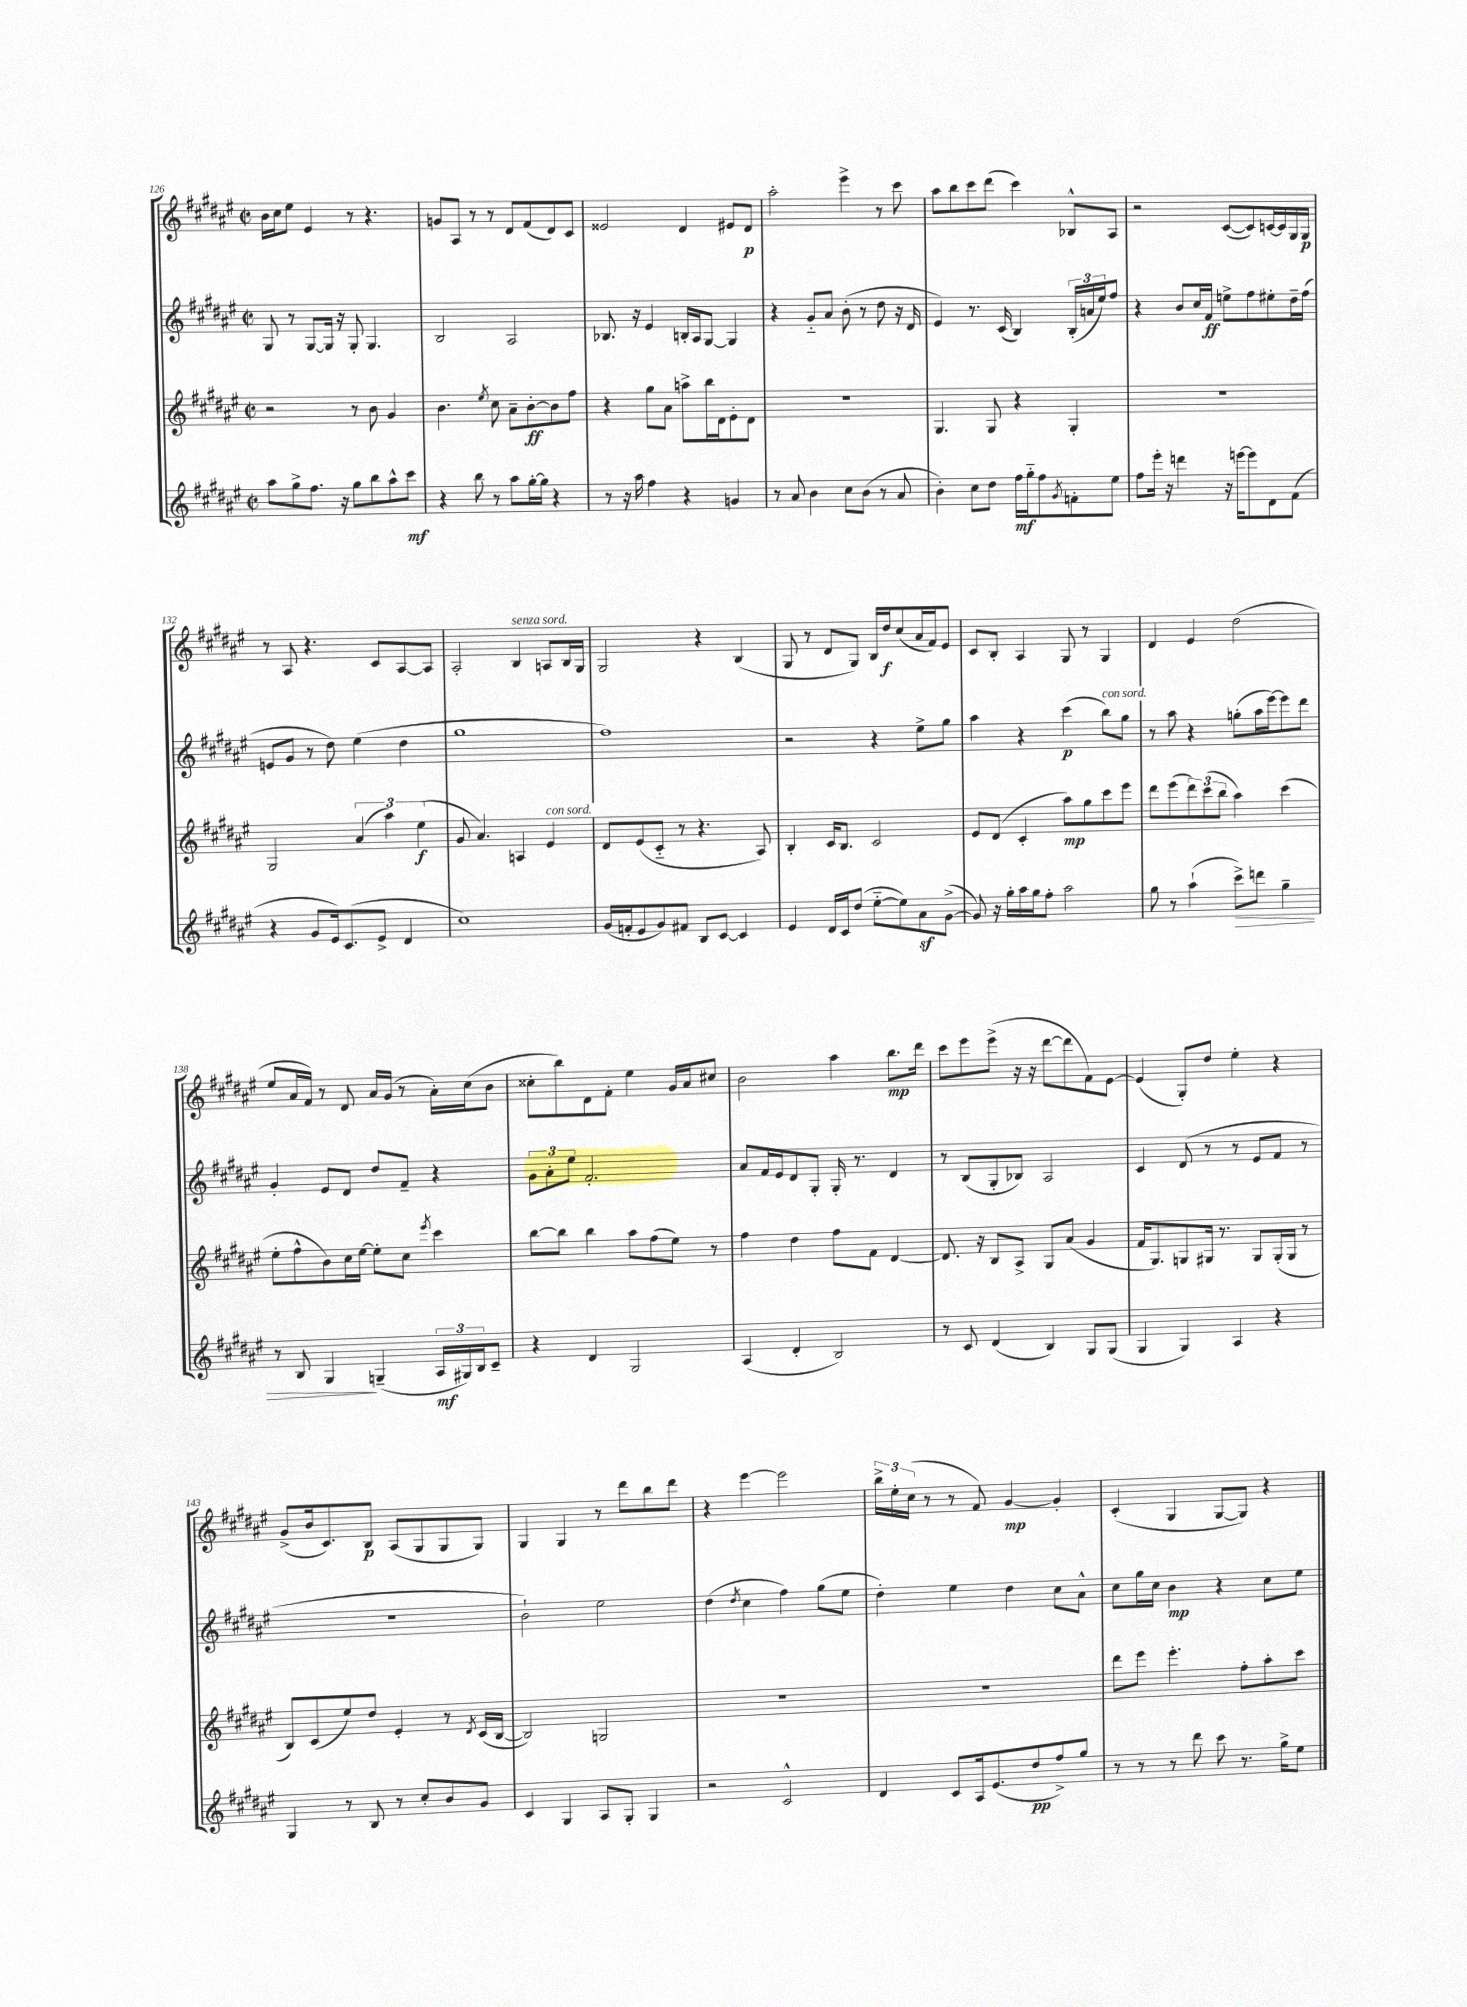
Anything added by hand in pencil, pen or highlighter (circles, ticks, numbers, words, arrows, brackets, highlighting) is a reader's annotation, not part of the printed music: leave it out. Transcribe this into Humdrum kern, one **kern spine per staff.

**kern	**dynam	**kern	**dynam	**kern	**dynam	**kern	**dynam
*part4	*part4	*part3	*part3	*part2	*part2	*part1	*part1
*staff4	*staff4	*staff3	*staff3	*staff2	*staff2	*staff1	*staff1
*clefG2	*	*clefG2	*	*clefG2	*	*clefG2	*
*k[f#c#g#d#a#e#]	*	*k[f#c#g#d#a#e#]	*	*k[f#c#g#d#a#e#]	*	*k[f#c#g#d#a#e#]	*
*M2/2	*	*M2/2	*	*M2/2	*	*M2/2	*
*met(c|)	*	*met(c|)	*	*met(c|)	*	*met(c|)	*
=126	=126	=126	=126	=126	=126	=126	=126
8aa#\L	.	2r	.	8G#/	.	16b\LL	.
.	.	.	.	.	.	16cc#\J	.
8gg#^\	.	.	.	8r	.	8ee#\J	.
8.ff#\J	.	.	.	[8G#/L	.	4e#/	.
.	.	.	.	16G#/Jk]	.	.	.
16r	.	.	.	16r	.	.	.
8gg#\L	.	8r	.	8G#'/	.	8r	.
8bb\	.	8b\	.	4.G#/	.	4.r	.
8aa#^^\	.	4g#/	.	.	.	.	.
8ccc#\J	mf	.	.	.	.	.	.
=127	=127	=127	=127	=127	=127	=127	=127
4r	.	4.b\	.	2B/	.	8gn/L	.
.	.	.	.	.	.	8A#/J	.
8bb\	.	.	.	.	.	8r	.
.	.	8qee#/	.	.	.	.	.
8r	.	8cc#\	.	.	.	8r	.
8aa#\L	.	8a#~\L	.	2A#/	.	8d#/L	.
[16gg#'\L	.	[8b'\	ff	.	.	(8f#/	.
16gg#\JJ]	.	.	.	.	.	.	.
4r	.	8b\]	.	.	.	8d#/)	.
.	.	8ff#\J	.	.	.	8c#/J	.
=128	=128	=128	=128	=128	=128	=128	=128
8r	.	4r	.	8.B-X/	.	2e##X/	.
16r	.	.	.	.	.	.	.
16aa#\	.	.	.	16r	.	.	.
4ff#\	.	8gg#\L	.	4e#/	.	.	.
.	.	8a#\J	.	.	.	.	.
4r	.	8aan^\L	.	16Bn'/LL	.	4d#/	.
.	.	.	.	16A#/J	.	.	.
.	.	16bb\L	.	[8G#/J	.	.	.
.	.	16d#\J	.	.	.	.	.
4gn/	.	8e#'\	.	4G#/]	.	8e#X/L	.
.	.	8d#\J	.	.	.	8d#/J	p
=129	=129	=129	=129	=129	=129	=129	=129
8r	.	1r	.	4r	.	2aa#'\	.
8a#/	.	.	.	.	.	.	.
4b\	.	.	.	8g#/L	.	.	.
.	.	.	.	8a#/J	.	.	.
8cc#\L	.	.	.	(8b'\	.	4eee#^\	.
(8b\J	.	.	.	8r	.	.	.
8r	.	.	.	8dd#\	.	8r	.
8a#/	.	.	.	16r	.	8ccc#\	.
.	.	.	.	16d#/	.	.	.
=130	=130	=130	=130	=130	=130	=130	=130
4b'\)	.	4.G#/	.	4e#/)	.	8aa#\L	.
.	.	.	.	.	.	8bb\	.
8cc#\L	.	.	.	8.r	.	8ccc#\	.
8dd#\J	.	8G#/	.	.	.	(8ddd#\J	.
.	.	.	.	(16c#/	.	.	.
16ff#\LL	mf	4r	.	4B/)	.	4ccc#\)	.
16gg#\J	.	.	.	.	.	.	.
8ff#\	.	.	.	.	.	.	.
8qg#/	.	.	.	.	.	.	.
8fn'\	.	4G#'/	.	(24B'/LL	.	8B-X^^/L	.
.	.	.	.	24an/	.	.	.
.	.	.	.	24ee#/J)	.	.	.
8ee#\J	.	.	.	8ff#/J	.	8A#/J	.
=131	=131	=131	=131	=131	=131	=131	=131
8ff#\L	.	1r	.	4r	.	2r	.
16eee#'\Jk	.	.	.	.	.	.	.
16r	.	.	.	.	.	.	.
4dddn\	.	.	.	8b/L	.	.	.
.	.	.	.	16cc#/L	.	.	.
.	.	.	.	16f#/JJ	ff	.	.
16r	.	.	.	8een^\L	.	([8c#/L	.
[16eeen\KL	.	.	.	.	.	.	.
8eee\]	.	.	.	8ff#\	.	8c#/])	.
8d#\	.	.	.	8ee#X'\	.	[16cn/L	.
.	.	.	.	.	.	16c/]	.
(8f#\J	.	.	.	16dd#~\L	.	16G#/	.
.	.	.	.	(16ff#\JJ	.	16G#/JJ	p
!!LO:LB:g=z
=132	=132	=132	=132	=132	=132	=132	=132
4r	.	2G#/	.	8en/L	.	8r	.
.	.	.	.	8g#/J	.	8A#/	.
8g#/L	.	.	.	8r	.	4.r	.
16e#/k)	.	.	.	8dd#\)	.	.	.
(8.c#/	.	.	.	.	.	.	.
.	.	(6a#/	.	(4ee#\	.	.	.
8e#^/J	.	.	.	.	.	8c#/L	.
.	.	6aa#\)	.	.	.	.	.
4d#/	.	.	.	4dd#\	.	[8A#/	.
.	.	(6ee#\	f	.	.	.	.
.	.	.	.	.	.	8A#/J]	.
=133	=133	=133	=133	=133	=133	=133	=133
1cc#)	.	8g#/	.	1gg#	.	2A#'/	.
.	.	4.a#/)	.	.	.	.	.
!	!	!	!	!	!	!LO:TX:a:i:t=senza sord.	!
.	.	4An/	.	.	.	4B/	.
!	!	!LO:TX:a:i:t=con sord.	!	!	!	!	!
.	.	4e#/	.	.	.	8An/L	.
.	.	.	.	.	.	16B/L	.
.	.	.	.	.	.	16G#/JJ	.
=134	=134	=134	=134	=134	=134	=134	=134
(16g#/LL	.	8d#/L	.	1ff#)	.	2G#/	.
16fn'/J	.	.	.	.	.	.	.
8e#/	.	(8e#/	.	.	.	.	.
8g#/)	.	8c#/J	.	.	.	.	.
8f#X/J	.	8r	.	.	.	.	.
8B/L	.	4.r	.	.	.	4r	.
[8c#/J	.	.	.	.	.	.	.
4c#/]	.	.	.	.	.	(4B/	.
.	.	8A#/)	.	.	.	.	.
=135	=135	=135	=135	=135	=135	=135	=135
4e#/	.	4B'/	.	2r	.	8G#/	.
.	.	.	.	.	.	8r	.
16d#/LL	.	16c#/KL	.	.	.	8d#/L	.
16c#/J	.	8.B/J	.	.	.	.	.
(8dd#/J	.	.	.	.	.	8G#/J)	.
[8ee#\L	.	2c#/	.	4r	.	16B/LL	.
.	.	.	.	.	.	16dd#/J	f
8ee#\])	.	.	.	.	.	(8cc#/	.
8a#z\	.	.	.	8ee#^\L	.	16a#/L	.
.	.	.	.	.	.	16f#/J)	.
([8g#^\J	.	.	.	8gg#\J	.	8e#/J	.
=136	=136	=136	=136	=136	=136	=136	=136
8g#/])	.	8e#/L	.	4aa#\	.	8c#/L	.
16r	.	(8d#/J	.	.	.	8B'/J	.
16gg#'\LL	.	.	.	.	.	.	.
16aa#\	.	4c#'/	.	4r	.	4A#/	.
16gg#\J	.	.	.	.	.	.	.
8ff#'\J	.	.	.	.	.	.	.
2aa#\	.	8aa#\L)	mp	(4ccc#\	p	8G#/	.
.	.	8gg#\	.	.	.	8r	.
!	!	!	!	!LO:TX:a:i:t=con sord.	!	!	!
.	.	8ccc#\	.	8bb\L)	.	4G#/	.
.	.	8eee#\J	.	8gg#\J	.	.	.
=137	=137	=137	=137	=137	=137	=137	=137
8gg#\	.	8ddd#\L	.	8r	.	4d#/	.
8r	.	(8eee#\	.	8aa#\	.	.	.
(4aa#`\	.	12ddd#\)	.	4r	.	4e#/	.
.	.	(12ccc#\	.	.	.	.	.
.	.	12bb\J	.	.	.	.	.
!	!LO:HP:b	!	!	!	!	!	!
8ccc#^\L)	>	4aa#\)	.	(8ggn'\L	.	(2dd#\	.
8dddn\J	.	.	.	16aa#\L	.	.	.
.	.	.	.	[16eee#\J)	.	.	.
4gg#~\	.	(4ccc#\	.	8eee#\]	.	.	.
.	.	.	.	8ddd#\J	.	.	.
!!LO:LB:g=z
=138	=138	=138	=138	=138	=138	=138	=138
8r	.	8ee#'\L	.	4g#'/	.	8ee#/L	.
8B/	.	8ff#^^\	.	.	.	16a#/L	.
.	.	.	.	.	.	16f#/JJ)	.
4G#/	.	8b\)	.	8e#/L	.	8r	.
.	.	16cc#\L	.	8d#/J	.	8d#/	.
.	.	[16ee#\JJ	.	.	.	.	.
(4Gn~/	]	8ee#'\L]	.	8dd#/L	.	16a#/LL	.
.	.	.	.	.	.	(16g#/JJ	.
.	.	8cc#\J	.	8f#~/J	.	8r	.
.	.	8qeee#/	.	.	.	.	.
24A#/LL	mf	4ccc#\	.	4r	.	16a#'\LL)	.
24G#X/)	.	.	.	.	.	.	.
.	.	.	.	.	.	(16cc#\J	.
24B/J	.	.	.	.	.	.	.
8c#~/J	.	.	.	.	.	8b\J	.
=139	=139	=139	=139	=139	=139	=139	=139
4r	.	[8bb\L	.	12g#\L	.	8cc##X'\L	.
.	.	.	.	12a#'\	.	.	.
.	.	8bb\J]	.	.	.	8bb\)	.
.	.	.	.	12ee#\J	.	.	.
4d#/	.	4bb\	.	2.f#'/	.	8d#\	.
.	.	.	.	.	.	8f#'\J	.
2G#/	.	8aa#\L	.	.	.	4ee#\	.
.	.	(8ff#\	.	.	.	.	.
.	.	8ee#\J)	.	.	.	16g#/LL	.
.	.	.	.	.	.	16a#/J	.
.	.	8r	.	.	.	8cc#X/J	.
=140	=140	=140	=140	=140	=140	=140	=140
(4A#/	.	4ff#\	.	8a#/L	.	2b\	.
.	.	.	.	16f#/L	.	.	.
.	.	.	.	16e#/J	.	.	.
4d#'/	.	4dd#\	.	8d#/	.	.	.
.	.	.	.	8G#'/J	.	.	.
2B/)	.	8ff#\L	.	16G#'/	.	4aa#\	.
.	.	.	.	8.r	.	.	.
.	.	8f#\J	.	.	.	.	.
.	.	[4d#/	.	4d#/	.	8.bb\L	mp
.	.	.	.	.	.	16ddd#\Jk	.
=141	=141	=141	=141	=141	=141	=141	=141
8r	.	8.d#/]	.	8r	.	8ccc#\L	.
8c#/	.	.	.	(8B/L	.	8eee#\	.
.	.	16r	.	.	.	.	.
(4d#/	.	8B/L	.	8G#'/	.	(8eee#^\J	.
.	.	8A#^/J	.	8B-X/J)	.	16r	.
.	.	.	.	.	.	16r	.
4B/)	.	8G#/L	.	2A#/	.	[8ddd#\L	.
.	.	(8a#/J	.	.	.	8ddd#\]	.
8G#/L	.	4g#/	.	.	.	8f#\)	.
(8G#/J	.	.	.	.	.	[8e#\J	.
=142	=142	=142	=142	=142	=142	=142	=142
4G#/	.	16f#/KL	.	4c#/	.	(4e#/]	.
.	.	8.G#/)	.	.	.	.	.
4G#/)	.	8Gn/	.	(8d#/	.	8G#'/L)	.
.	.	16G#X/Jk	.	8r	.	8dd#/J	.
.	.	8.r	.	.	.	.	.
4A#/	.	.	.	8r	.	4ee#'\	.
.	.	8G#/L	.	8e#/L	.	.	.
4r	.	(16G#'/L	.	8f#/J	.	4r	.
.	.	16G#/JJ	.	.	.	.	.
.	.	8r	.	8r	.	.	.
!!LO:LB:g=z
=143	=143	=143	=143	=143	=143	=143	=143
4G#/	.	8B/L)	.	1r	.	(8g#^/L	.
.	.	(8c#/	.	.	.	16b/k	.
.	.	.	.	.	.	8.c#/)	.
8r	.	8ee#/)	.	.	.	.	.
8B/	.	8dd#/J	.	.	.	8B/J	p
8r	.	4e#'/	.	.	.	(8A#/L	.
8cc#'/L	.	.	.	.	.	8G#/	.
8b/	.	8r	.	.	.	8G#/	.
.	.	8qd#/	.	.	.	.	.
8g#/J	.	(16c#/LL	.	.	.	8G#/J)	.
.	.	[16B/JJ	.	.	.	.	.
=144	=144	=144	=144	=144	=144	=144	=144
4c#/	.	2B/])	.	2b`\)	.	4G#/	.
4G#/	.	.	.	.	.	4G#/	.
8A#/L	.	2Gn/	.	2ee#\	.	8r	.
8G#'/J	.	.	.	.	.	8ddd#\L	.
4G#/	.	.	.	.	.	8bb\	.
.	.	.	.	.	.	8ddd#\J	.
=145	=145	=145	=145	=145	=145	=145	=145
2r	.	1r	.	(4dd#\	.	4r	.
.	.	.	.	8qdd#/	.	.	.
.	.	.	.	4cc#\	.	[4eee#\	.
2c#^^/	.	.	.	4ff#\)	.	2eee#\]	.
.	.	.	.	(8gg#\L	.	.	.
.	.	.	.	8ee#\J	.	.	.
=146	=146	=146	=146	=146	=146	=146	=146
4d#/	.	1r	.	4dd#'\)	.	24bb^\LL	.
.	.	.	.	.	.	24ee#'\	.
.	.	.	.	.	.	(24cc#\JJ	.
.	.	.	.	.	.	8r	.
8c#/L	.	.	.	4ee#\	.	8r	.
16A#/k	.	.	.	.	.	8f#/)	.
(8.e#/	.	.	.	.	.	.	.
.	.	.	.	4dd#\	.	[4g#/	mp
8dd#/	pp	.	.	.	.	.	.
8ff#^/)	.	.	.	8cc#\L	.	4g#'/]	.
8gg#/J	.	.	.	8a#^^\J	.	.	.
=147	=147	=147	=147	=147	=147	=147	=147
8r	.	8ddd#\L	.	8cc#\L	.	(4c#'/	.
8r	.	8eee#\J	.	16gg#\L	.	.	.
.	.	.	.	16cc#\JJ	.	.	.
8r	.	4.eee#'\	.	4b\	mp	4G#/	.
8ddd#\	.	.	.	.	.	.	.
8ccc#\	.	.	.	4r	.	[8G#/L	.
8.r	.	8ff#'\L	.	.	.	8G#/J])	.
.	.	8aa#'\	.	8cc#\L	.	4r	.
16gg#^\KL	.	.	.	.	.	.	.
8ee#\J	.	8ccc#\J	.	8ee#\J	.	.	.
==	==	==	==	==	==	==	==
*-	*-	*-	*-	*-	*-	*-	*-
